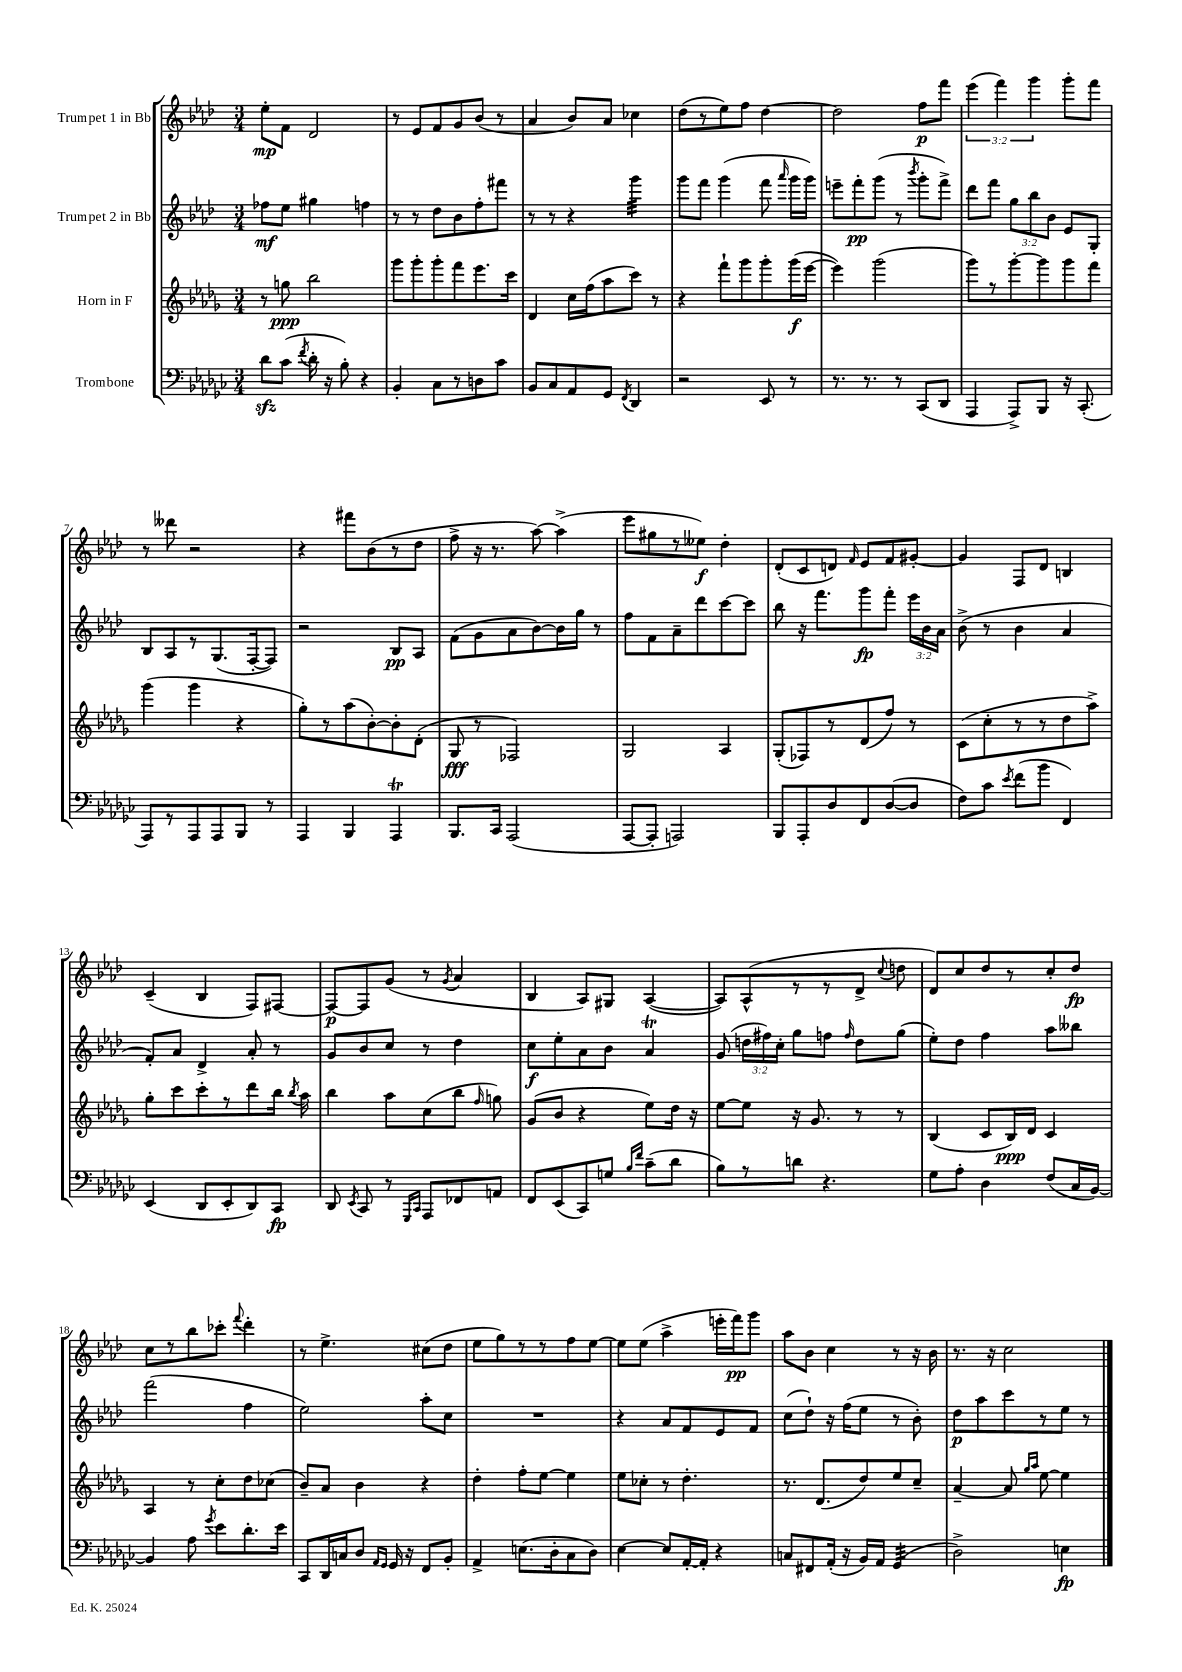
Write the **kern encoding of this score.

**kern	**kern	**kern	**kern
*staff4	*staff3	*staff2	*staff1
*clefF4	*clefG2	*clefG2	*clefG2
*k[b-e-a-d-g-c-]	*k[b-e-a-d-g-]	*k[b-e-a-d-]	*k[b-e-a-d-]
*M3/4	*M3/4	*M3/4	*M3/4
8d-	8r	8ff-	8ee-'
(8c-	8gg	8ee-	8f
8qf	.	.	.
16d-'	2bb-	4gg#	2d-
16r	.	.	.
8B-')	.	.	.
4r	.	4ff	.
=	=	=	=
4BB-'	8ggg-	8r	8r
.	8ggg-'	8r	8e-
8C-	8ggg-'	8dd-	8f
8r	8fff	8b-	8g
8D	8.eee-	8ff'	(8b-
8c-	.	8fff#	8r
.	16ccc	.	.
=	=	=	=
8BB-	4d-	8r	4a-
8C-	.	8r	.
8AA-	16cc	4r	8b-)
.	(16ff	.	.
8GG-	8aa-	.	8a-
8qFF	.	.	.
4DD-	8ccc)	4ggg	4cc-
.	8r	.	.
=	=	=	=
2r	4r	8ggg	(8dd-
.	.	8fff	8r
.	8fff`	(4ggg	8ee-)
.	8ggg-	.	8ff
8EE-	8ggg-'	8fff	[4dd-
.	.	16qqaaa-	.
8r	(16ggg-	16ggg	.
.	[16eee-	16ggg)	.
=	=	=	=
8.r	4eee-])	8eee~	2dd-]
.	.	8fff'	.
8.r	.	.	.
.	(2ggg-	(8ggg	.
8r	.	8r	.
.	.	8qbbb-	.
(8CC-	.	8ggg'	8ff
8DD-	.	8fff^)	8fff
=	=	=	=
4AAA-	8ggg-)	8ddd-	(6eee-
.	8r	8fff	.
.	.	.	6fff)
8AAA-^)	[8ggg-'	12gg	.
.	.	12bb-	6ggg
8BBB-	8ggg-]	.	.
.	.	12b-	.
16r	8ggg-	8e-	8ggg'
(8.CC-'	.	.	.
.	8fff	8G'	8fff
=	=	=	=
8AAA-)	(4ggg-	8B-	8r
8r	.	8A-	8ddd--
8AAA-	4ggg-	8r	2r
8AAA-	.	(8.G	.
8BBB-	4r	.	.
.	.	[16F'	.
8r	.	8F])	.
=	=	=	=
4AAA-	8gg-')	2r	4r
.	8r	.	.
4BBB-	(8aa-	.	8fff#
.	[8b-')	.	(8b-
4AAA-	8b-']	8B-	8r
.	(8d-'	8A-	8dd-
=	=	=	=
8.BBB-	8G-	(8f	8ff^
.	8r	8g	16r
16CC-	.	.	8.r
(2AAA-	2F-)	8a-	.
.	.	[8b-)	[8aa-)
.	.	16b-]	(4aa-^]
.	.	16gg	.
.	.	8r	.
=	=	=	=
[8AAA-	2G-	8ff	8eee-
8AAA-']	.	8f	8gg#
2AAA)	.	8a-~	8r
.	.	8ddd-	8ee--)
.	4A-	[8ccc	4dd-'
.	.	8ccc]	.
=	=	=	=
8BBB-	(8G-'	8bb-	(8d-'
8AAA-'	8F-)	16r	8c
.	.	8.fff	.
8D-	8r	.	8d)
.	.	.	16qqf
8FF	(8d-	8ggg	8e-
([8D-	8ff)	8fff'	8f
8D-]	8r	24eee-	[8g#'
.	.	24b-	.
.	.	24a-	.
=	=	=	=
8F)	(8c	(8b-^	4g#]
8c-	8cc'	8r	.
8qe-	.	.	.
(8f	8r	4b-	8F
8b-	8r	.	8d-
4FF)	8dd-	4a-	4B
.	8aa-^)	.	.
=	=	=	=
(4EE-	8gg-'	8f')	(4c~
.	8ccc	8a-	.
8DD-	8ccc'	4d-^	4B-
8EE-'	8r	.	.
8DD-)	8ddd-	8a-'	8F)
8CC-	16bb-	8r	[8F#
.	8qbb-	.	.
.	16aa-	.	.
=	=	=	=
8DD-	4bb-	8g	8F#_
8qEE-	.	.	.
8CC-	.	8b-	8F#]
8r	8aa-	8cc	(8g
16qqGGG-	.	.	.
16qqCC-	.	.	.
8AAA-	(8cc	8r	8r
.	.	.	8qg
8FF-	8bb-	4dd-	4a-
.	16qqff	.	.
8AA	8gg)	.	.
=	=	=	=
8FF	(8g-	8cc	4B-
(8EE-	8b-	8ee-'	.
8CC-)	4r	8a-	8A-)
8G	.	8b-	8G#
16qqB-	.	.	.
16qqf	.	.	.
(8c-~	8ee-)	4a-	([4A-
8d-	16dd-	.	.
.	16r	.	.
=	=	=	=
8B-)	[8ee-	(8g	8A-])
8r	8ee-]	24dd	(8A-^^
.	.	24ff#)	.
.	.	24cc'	.
8d	16r	8gg	8r
.	8.g-	.	.
4.r	.	8ff	8r
.	.	16qqff	.
.	8r	8dd	8d-^
.	.	.	8qqcc
.	8r	(8gg	8dd
=	=	=	=
8G-	(4B-	8ee-')	8d-)
8A-'	.	8dd-	8cc
4D-	8c	4ff	8dd-
.	16B-)	.	8r
.	16d-	.	.
(8F	4c	8aa-	8cc'
16C-	.	8bb--	8dd-
[16BB-)	.	.	.
=	=	=	=
4BB-]	4A-	(2fff	8cc
.	.	.	8r
8A-	8r	.	8bb-
8qg-	.	.	.
8e-	8cc'	.	8ccc-'
.	.	.	8qqfff
8.d-'	8dd-	4ff	4ddd-'
.	(8cc-	.	.
16e-	.	.	.
=	=	=	=
8CC-	8b-~)	2ee-)	8r
16DD-	8a-	.	4.ee-^
16C	.	.	.
8D-	4b-	.	.
16qqAA-	.	.	.
16qqGG-	.	.	.
16GG-	.	.	.
16r	.	.	.
8FF	4r	8aa-'	(8cc#
8BB-'	.	8cc	8dd-
=	=	=	=
4AA-^	4dd-'	2.r	8ee-
.	.	.	8gg)
(8.E	8ff'	.	8r
.	[8ee-	.	8r
16D-'	.	.	.
8C-	4ee-]	.	8ff
8D-)	.	.	[8ee-
=	=	=	=
[4E-	8ee-	4r	8ee-]
.	8cc-'	.	(8ee-
8E-]	8r	8a-	4aa-^
[16AA-'	4.dd-'	8f	.
16AA-']	.	.	.
4r	.	8e-	16eee'
.	.	.	16fff)
.	.	8f	8ggg
=	=	=	=
8C	8.r	(8cc	8aa-
8FF#	.	8dd-`)	8b-
.	(8.d-	.	.
(16AA-'	.	16r	4cc
16r	.	(16ff	.
16BB-)	8dd-)	8ee-	.
16AA-	.	.	.
(4GG-	8ee-	8r	8r
.	8cc~	8b-')	16r
.	.	.	16b-
=	=	=	=
2D-^)	[4a-~	8dd-	8.r
.	.	8aa-	.
.	.	.	16r
.	8a-]	8ccc	2cc
.	16qqgg-	.	.
.	16qqaa-	.	.
.	[8ee-	8r	.
4E	4ee-]	8ee-	.
.	.	8r	.
==	==	==	==
*-	*-	*-	*-
